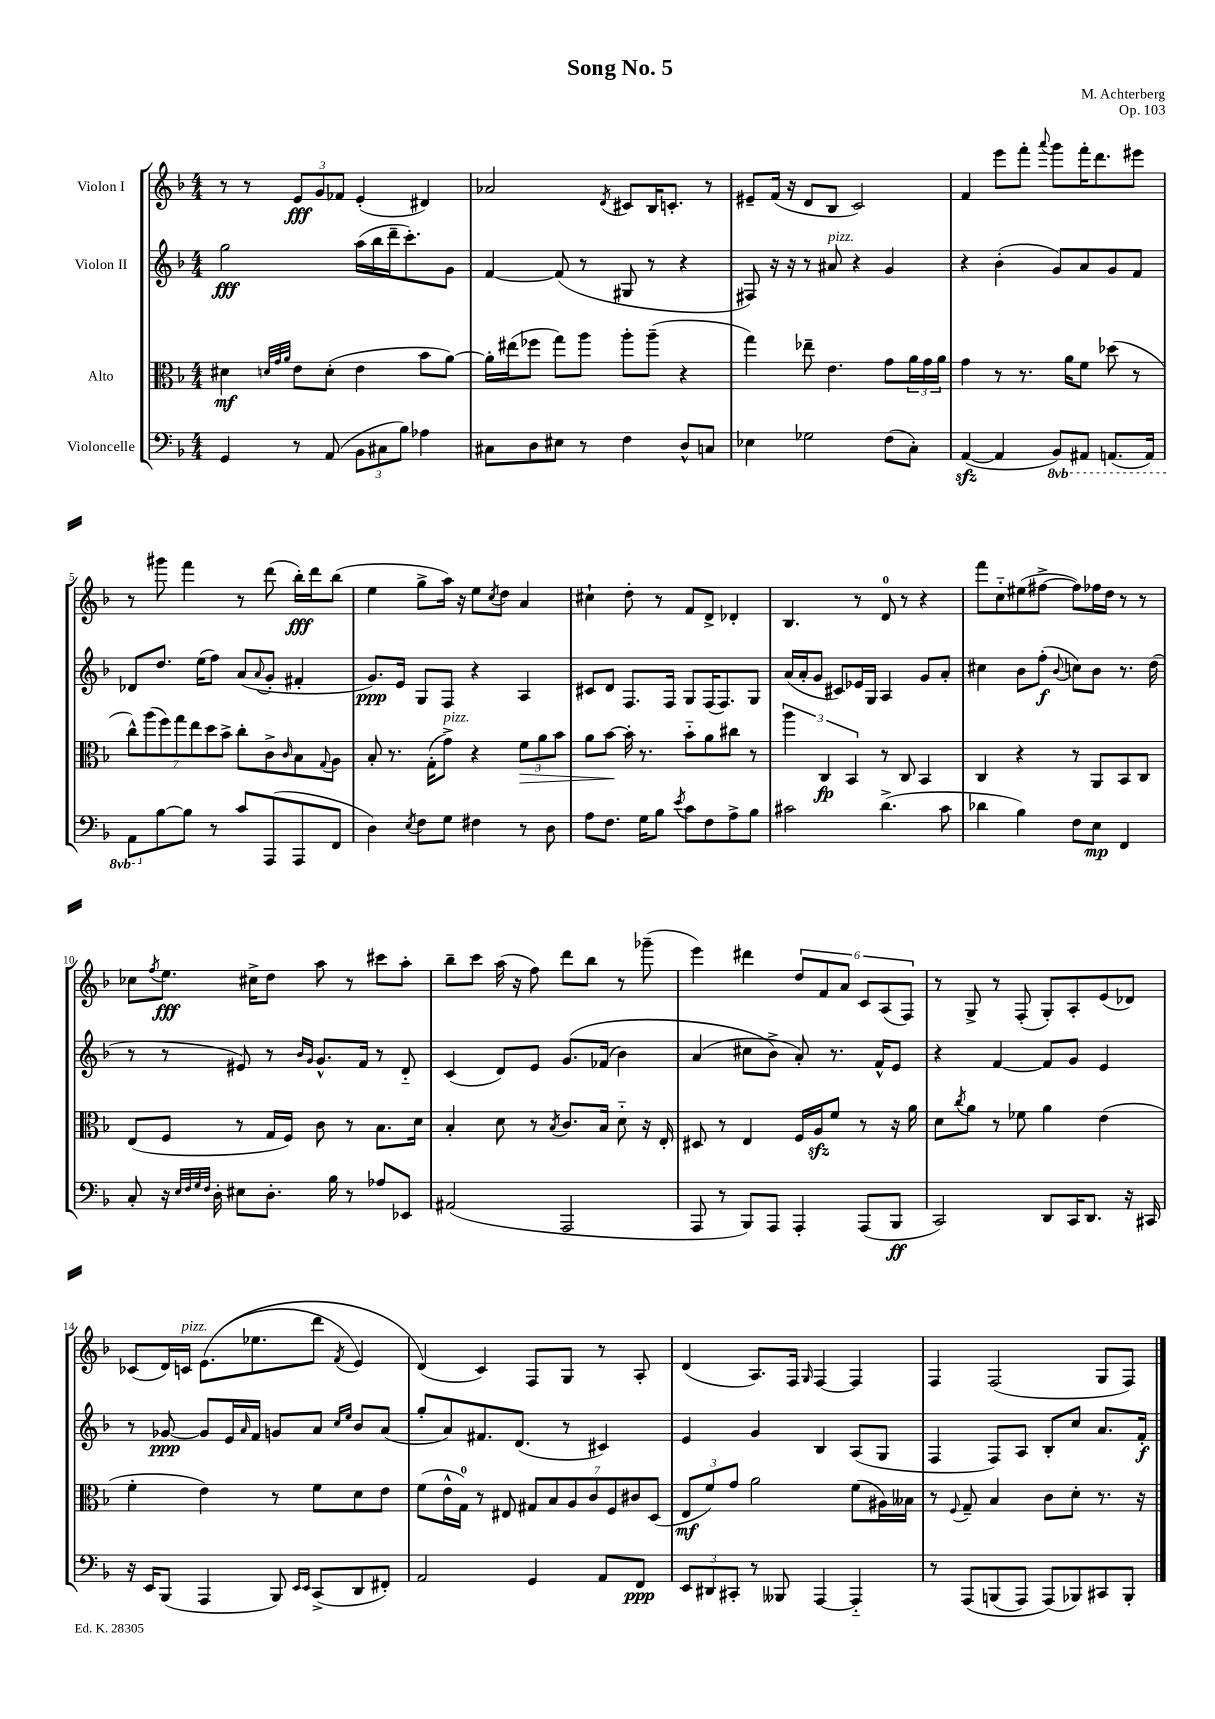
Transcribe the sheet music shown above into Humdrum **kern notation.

**kern	**dynam	**kern	**dynam	**kern	**dynam	**kern	**dynam
*part4	*part4	*part3	*part3	*part2	*part2	*part1	*part1
*staff4	*staff4	*staff3	*staff3	*staff2	*staff2	*staff1	*staff1
*I"Violoncelle	*	*I"Alto	*	*I"Violon II	*	*I"Violon I	*
*clefF4	*	*clefC3	*	*clefG2	*	*clefG2	*
*k[b-]	*	*k[b-]	*	*k[b-]	*	*k[b-]	*
*M4/4	*	*M4/4	*	*M4/4	*	*M4/4	*
=1	=1	=1	=1	=1	=1	=1	=1
4GG/	.	4d#X\	mf	2gg\	fff	8r	.
.	.	.	.	.	.	8r	.
.	.	32qqdn/LLL	.	.	.	.	.
.	.	32qqg/	.	.	.	.	.
.	.	32qqa/JJJ	.	.	.	.	.
8r	.	8e\L	.	.	.	12e/L	fff
.	.	.	.	.	.	12g/	.
(8AA/	.	(8d'\J	.	.	.	.	.
.	.	.	.	.	.	12f-X/J	.
12BB-\L	.	4e\	.	(16aa\LL	.	(4e'/	.
.	.	.	.	16bb-\	.	.	.
12C#X\	.	.	.	.	.	.	.
.	.	.	.	16ddd~\J	.	.	.
12B-\J)	.	.	.	.	.	.	.
.	.	.	.	8.ccc'\)	.	.	.
4A-X\	.	8b-\L	.	.	.	4d#X/)	.
.	.	[8a\J)	.	8g\J	.	.	.
=2	=2	=2	=2	=2	=2	=2	=2
8C#X\L	.	16a'\LL]	.	[4f/	.	2a-X/	.
.	.	(16ee#X\J	.	.	.	.	.
8D\	.	8ff-X\J	.	.	.	.	.
8E#X\J	.	8gg\L)	.	(8f/]	.	.	.
8r	.	8aa\J	.	8r	.	.	.
.	.	.	.	.	.	8qd/	.
4F\	.	8aa'\L	.	8G#X/	.	8c#X/L	.
.	.	(8aa~\J	.	8r	.	16B-/K	.
.	.	.	.	.	.	8.cn'/J	.
8D^^/L	.	4r	.	4r	.	.	.
8Cn/J	.	.	.	.	.	8r	.
=3	=3	=3	=3	=3	=3	=3	=3
4E-X\	.	4gg\)	.	8F#X/)	.	8e#X~/L	.
.	.	.	.	16r	.	(16f/Jk	.
.	.	.	.	16r	.	16r	.
2G-X\	.	8ee-X~\	.	8r	.	8d/L	.
!	!	!	!	!LO:TX:a:i:t=pizz.	!	!	!
.	.	4.e\	.	8a#X/	.	8B-/J	.
.	.	.	.	4r	.	2c/)	.
(8F\L	.	8g\L	.	4g/	.	.	.
8C'\J)	.	24a\L	.	.	.	.	.
.	.	24g\	.	.	.	.	.
.	.	24a\JJ	.	.	.	.	.
=4	=4	=4	=4	=4	=4	=4	=4
([4AAzz/	.	4g\	.	4r	.	4f/	.
4AA/]	.	8r	.	(4b-'\	.	8eee\L	.
.	.	8.r	.	.	.	8fff'\J	.
.	.	.	.	.	.	8qqaaa/	.
*8ba	*	*	*	*	*	*	*
8BBB-/L)	.	.	.	8g/L)	.	8ggg\L	.
.	.	16a\KL	.	.	.	.	.
8AAA#X/J	.	8f\J	.	8a/	.	16fff'\K	.
.	.	.	.	.	.	8.ddd\	.
(8.AAAn/L	.	(8dd-X\	.	8g/	.	.	.
.	.	8r	.	8f/J	.	8eee#X\J	.
16AAA/Jk)	.	.	.	.	.	.	.
!!LO:LB:g=z
=5	=5	=5	=5	=5	=5	=5	=5
8AAA\L	.	14cc^^\L)	.	8d-X/L	.	8r	.
.	.	(14aa\	.	.	.	.	.
*X8ba	*	*	*	*	*	*	*
[8B-\	.	.	.	8.dd/J	.	8ggg#X\	.
.	.	14ff\)	.	.	.	.	.
.	.	14gg\	.	.	.	.	.
8B-\J]	.	.	.	.	.	4fff\	.
.	.	14ee\	.	.	.	.	.
.	.	.	.	(16ee\KL	.	.	.
.	.	14dd\	.	.	.	.	.
8r	.	.	.	8ff\J)	.	.	.
.	.	14b-^\J	.	.	.	.	.
8c/L	.	8cc'\L	.	(8a/L	.	8r	.
.	.	.	.	8qqa/	.	.	.
(8AAA/	.	8c^\	.	8g'/J	.	(8ddd\	.
.	.	16qqc/	.	.	.	.	.
8AAA/	.	8B-\	.	4f#X'/	.	16bb-'\LL)	fff
.	.	.	.	.	.	16ddd\J	.
.	.	8qqG/	.	.	.	.	.
8FF/J	.	8A\J	.	.	.	(8bb-\J	.
=6	=6	=6	=6	=6	=6	=6	=6
4D\)	.	8B-'/	.	8.g/L)	ppp	4ee\	.
.	.	8.r	.	.	.	.	.
.	.	.	.	16e/Jk	.	.	.
8qE/	.	.	.	.	.	.	.
8F\L	.	.	.	8G/L	.	8gg^\L	.
.	.	(16G'\KL	.	.	.	.	.
!	!	!LO:TX:a:i:t=pizz.	!	!	!	!	!
8G\J	.	8g^\J)	.	8F/J	.	16aa\Jk)	.
.	.	.	.	.	.	16r	.
4F#X\	.	4r	.	4r	.	8ee\L	.
.	.	.	.	.	.	8qcc/	.
.	.	.	.	.	.	8dd\J	.
!	!	!	!LO:HP:b	!	!	!	!
8r	.	12f\L	>	4A/	.	4a/	.
.	.	12a\	.	.	.	.	.
8D\	.	.	.	.	.	.	.
.	.	12b-\J	.	.	.	.	.
=7	=7	=7	=7	=7	=7	=7	=7
8A\L	.	8a\L	.	8c#X/L	.	4cc#X`\	.
8.F\J	.	[8b-\J	.	8d/J	.	.	.
.	.	16b-'\]	]	8.F/L	.	8dd'\	.
16G\KL	.	8.r	.	.	.	.	.
8B-\J	.	.	.	.	.	8r	.
.	.	.	.	16F/Jk	.	.	.
8qe/	.	.	.	.	.	.	.
8c\L	.	8b-\L	.	8G/L	.	8f/L	.
8F\	.	8a\	.	(16F/K	.	8d^/J	.
.	.	.	.	8.F/)	.	.	.
8A^\	.	8cc#X\J	.	.	.	4d-X'/	.
8B-\J	.	8r	.	8G/J	.	.	.
=8	=8	=8	=8	=8	=8	=8	=8
2c#X\	.	6aa\	.	(16a/LL	.	4.B-/	.
.	.	.	.	16a'/J	.	.	.
.	.	.	.	8g/J	.	.	.
.	.	6C/	fp	.	.	.	.
.	.	.	.	8c#X/L)	.	.	.
.	.	6BB-/	.	.	.	.	.
.	.	.	.	16e-X/L	.	8r	.
.	.	.	.	16G/JJ	.	.	.
(4.d^\	.	8r	.	4A/	.	8d/	.
.	.	8C/	.	.	.	8r	.
.	.	4BB-/	.	8g/L	.	4r	.
8c#\	.	.	.	8a'/J	.	.	.
=9	=9	=9	=9	=9	=9	=9	=9
4d-X\	.	4C/	.	4cc#X\	.	8fff\L	.
.	.	.	.	.	.	8cc\	.
4B-\)	.	4r	.	8b-\L	.	(8ee#X\	.
.	.	.	.	(8ff'\J	f	[8ff#X^\J	.
.	.	.	.	8qqb-/	.	.	.
8F\L	.	8r	.	8ccn\L)	.	8ff#\L])	.
8E\J	mp	8AA/L	.	8b-\J	.	16ff-X\L	.
.	.	.	.	.	.	16dd\JJ	.
4FF/	.	8BB-/	.	8.r	.	8r	.
.	.	8C/J	.	.	.	8r	.
.	.	.	.	(16dd\	.	.	.
!!LO:LB:g=z
=10	=10	=10	=10	=10	=10	=10	=10
8C'/	.	(8E/L	.	8r	.	8cc-X\L	.
.	.	.	.	.	.	8qff/	.
16r	.	8F/J	.	8r	.	8.ee\J	fff
32qqE/LLL	.	.	.	.	.	.	.
32qqF/	.	.	.	.	.	.	.
32qqG/	.	.	.	.	.	.	.
32qqF/JJJ	.	.	.	.	.	.	.
16D'\	.	.	.	.	.	.	.
8E#X\L	.	8r	.	8e#X/)	.	.	.
.	.	.	.	.	.	16cc#X^\KL	.
8.D'\J	.	16G/LL	.	8r	.	8dd\J	.
.	.	16F/JJ)	.	.	.	.	.
.	.	.	.	16qqb-/LL	.	.	.
.	.	.	.	16qqg/JJ	.	.	.
.	.	8c\	.	8.g^^/L	.	8aa\	.
16B-\	.	.	.	.	.	.	.
8r	.	8r	.	.	.	8r	.
.	.	.	.	16f/Jk	.	.	.
8A-X/L	.	8.B-\L	.	8r	.	8ccc#X\L	.
8EE-X/J	.	.	.	8d/	.	8aa'\J	.
.	.	16d\Jk	.	.	.	.	.
=11	=11	=11	=11	=11	=11	=11	=11
(2AA#X/	.	4B-'/	.	(4c/	.	8bb-~\L	.
.	.	.	.	.	.	8ccc\J	.
.	.	8d\	.	8d/L)	.	(16aa\	.
.	.	.	.	.	.	16r	.
.	.	8r	.	8e/J	.	8ff\)	.
.	.	8qB-/	.	.	.	.	.
2AAA/	.	8.c/L	.	(8.g/L	.	8ddd\L	.
.	.	.	.	.	.	8bb-\J	.
.	.	16B-/Jk	.	(16f-X/Jk	.	.	.
.	.	8d\	.	4b-\)	.	8r	.
.	.	16r	.	.	.	(8ggg-X~\	.
.	.	16E'/	.	.	.	.	.
=12	=12	=12	=12	=12	=12	=12	=12
8AAA/	.	8D#X/	.	(4a/	.	4eee\)	.
8r	.	8r	.	.	.	.	.
8BBB-/L)	.	4E/	.	8cc#X\L	.	4ddd#X\	.
8AAA/J	.	.	.	8b-^\J)	.	.	.
4AAA'/	.	16F/LL	.	8a'/)	.	12dd/L	.
.	.	16Azz/J	.	.	.	.	.
.	.	.	.	.	.	12f/	.
.	.	8f/J	.	8.r	.	.	.
.	.	.	.	.	.	12a/J	.
(8AAA/L	.	8r	.	.	.	12c/L	.
.	.	.	.	16f^^/KL	.	.	.
.	.	.	.	.	.	(12A/	.
8BBB-/J	ff	16r	.	8e/J	.	.	.
.	.	.	.	.	.	12F/J)	.
.	.	16a\	.	.	.	.	.
=13	=13	=13	=13	=13	=13	=13	=13
2CC/)	.	8d\L	.	4r	.	8r	.
.	.	8qcc/	.	.	.	.	.
.	.	8a\J	.	.	.	8G^/	.
.	.	8r	.	[4f/	.	8r	.
.	.	8f-X\	.	.	.	(8F'/	.
8DD/L	.	4a\	.	8f/L]	.	8G'/L)	.
16CC/K	.	.	.	8g/J	.	8A'/	.
8.DD/J	.	.	.	.	.	.	.
.	.	(4e\	.	4e/	.	(8e/	.
16r	.	.	.	.	.	8d-X/J)	.
16CC#X/	.	.	.	.	.	.	.
!!LO:LB:g=z
=14	=14	=14	=14	=14	=14	=14	=14
16r	.	4f'\	.	8r	.	(8c-X/L	.
16EE/KL	.	.	.	.	.	.	.
(8BBB-/J	.	.	.	[8g-X/	ppp	16d/L)	.
!	!	!	!	!	!	!LO:TX:a:i:t=pizz.	!
.	.	.	.	.	.	16cn/JJ	.
4AAA/	.	4e\)	.	8g-/L]	.	((8.e\L	.
.	.	.	.	16e/L	.	.	.
.	.	.	.	16qqa/	.	.	.
.	.	.	.	16f/JJ	.	8.ee-X\	.
8BBB-/)	.	8r	.	8gn/L	.	.	.
16qqEE/LL	.	.	.	.	.	.	.
16qqEE/JJ	.	.	.	.	.	.	.
(8CC^/L	.	8f\L	.	8a/J	.	8ddd\J	.
.	.	.	.	16qqcc/LL	.	.	.
.	.	.	.	16qqee/JJ	.	8qf/	.
8DD/	.	8d\	.	8b-/L	.	4e/)	.
8FF#X'/J)	.	8e\J	.	(8a/J	.	.	.
=15	=15	=15	=15	=15	=15	=15	=15
2AA/	.	(8f\L	.	8gg'/L	.	(4d/)	.
.	.	16e^^\L	.	8a/)	.	.	.
.	.	16G\JJ)	.	.	.	.	.
.	.	8r	.	8.f#X/	.	4c/)	.
.	.	8E#X/	.	.	.	.	.
.	.	.	.	(8.d/J	.	.	.
4GG/	.	14G#X/L	.	.	.	8F/L	.
.	.	14B-/	.	.	.	.	.
.	.	.	.	8r	.	8G/J	.
.	.	14A/	.	.	.	.	.
.	.	14c/	.	.	.	.	.
8AA/L	.	.	.	4c#X/)	.	8r	.
.	.	14F/	.	.	.	.	.
.	.	14c#X/	.	.	.	.	.
8FF/J	ppp	.	.	.	.	8A'/	.
.	.	(14D/J	.	.	.	.	.
=16	=16	=16	=16	=16	=16	=16	=16
12EE/L	.	12E/L	mf	4e/	.	(4d/	.
12DD#X/	.	12f/)	.	.	.	.	.
12CC#X'/J	.	12g/J	.	.	.	.	.
8r	.	2a\	.	4g/	.	8.A/L)	.
8BBB--X/	.	.	.	.	.	.	.
.	.	.	.	.	.	16F/Jk	.
.	.	.	.	.	.	16qqG/	.
[4AAA/	.	.	.	4B-/	.	[4F/	.
4AAA/]	.	(8f\L	.	(8A/L	.	4F/]	.
.	.	16A#X\L)	.	8G/J	.	.	.
.	.	16B--X\JJ	.	.	.	.	.
=17	=17	=17	=17	=17	=17	=17	=17
8r	.	8r	.	4F/	.	4F/	.
.	.	8qqF/	.	.	.	.	.
(8AAA/L	.	8G~/	.	.	.	.	.
(8BBBn/	.	4B-/	.	8F/L)	.	(2F/	.
8AAA/J)	.	.	.	8A/J	.	.	.
(8AAA/L)	.	8c\L	.	8B-'/L	.	.	.
8BBB-X/)	.	8d'\J	.	8cc/J	.	.	.
8CC#X/	.	8.r	.	8.a/L	.	8G/L	.
8BBB-'/J	.	.	.	.	.	8F/J)	.
.	.	16r	.	16f'/Jk	f	.	.
==	==	==	==	==	==	==	==
*-	*-	*-	*-	*-	*-	*-	*-
